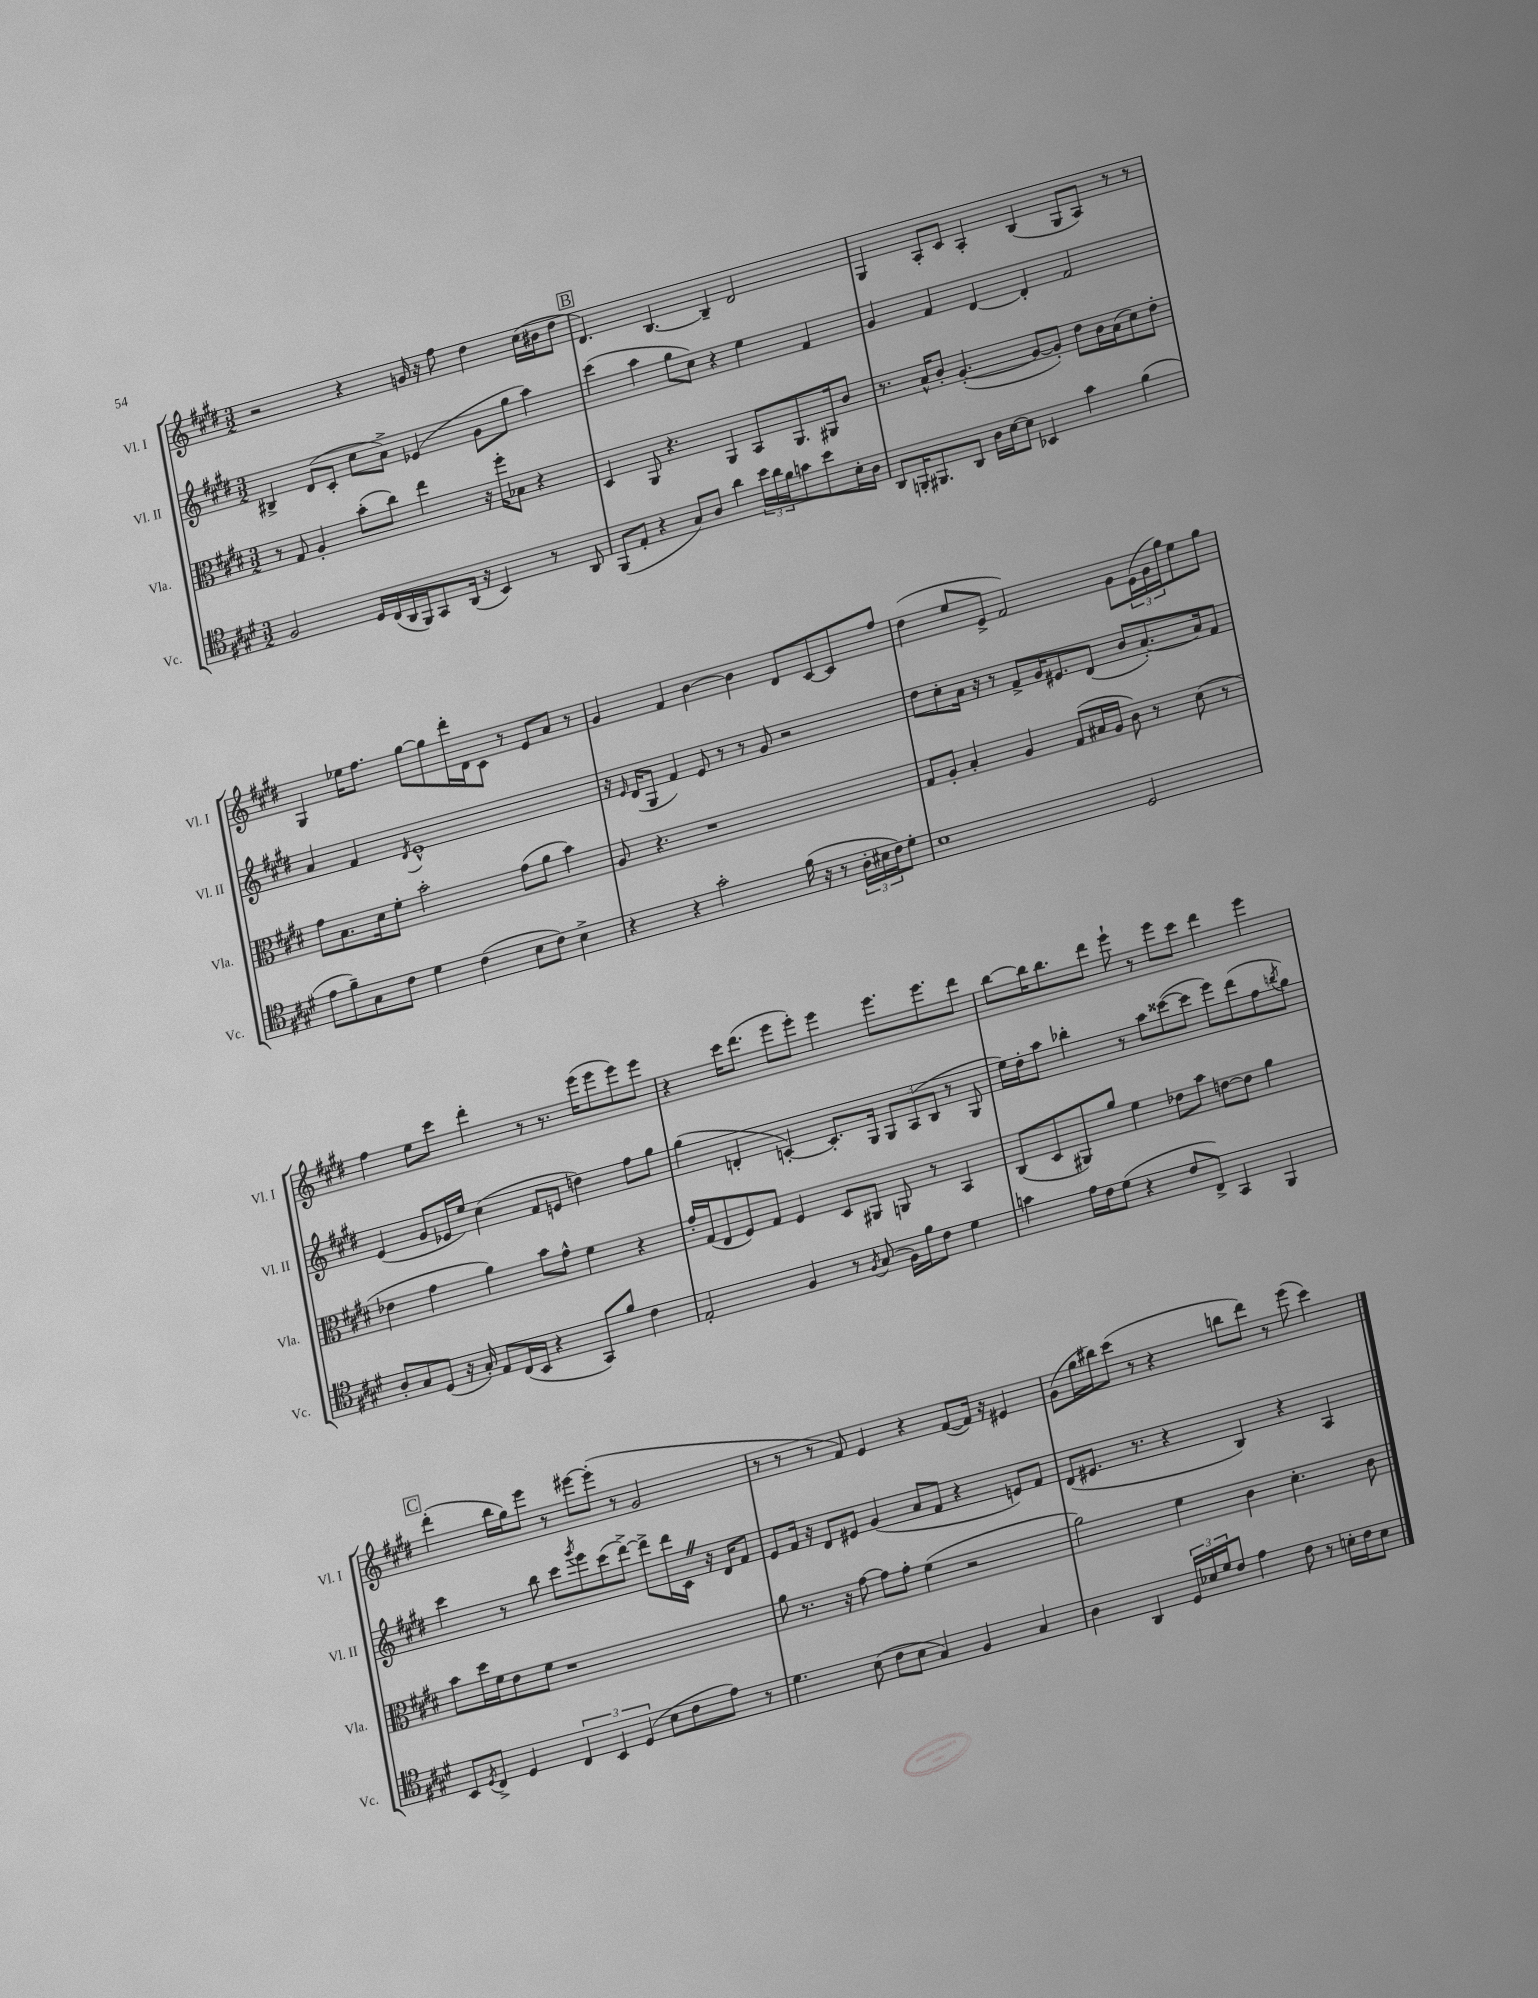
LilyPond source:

<<
\new StaffGroup <<
\new Staff = "s0" \with { instrumentName = "Vl. I" shortInstrumentName = "Vl. I" } {
    \clef treble \key e \major \numericTimeSignature \time 3/2
    r2 r4 g'16 r16 fis''8 dis''4 cis''16( bis'16 dis''8 |
    \mark \markup { \box "B" } dis'4.) b4.~ b4-- dis'2 |
    gis4 a8-. cis'8 a4-. b4( gis8 a8) r8 r8 |
    gis4 ees''16 fis''8. gis''8~ gis''8 dis'''16-. dis'16 cis'8 r8 e'8 a'8 r8 |
    gis'4 fis'4 b'4~ b'4 dis'8 cis'8~ cis'8 fis''8 |
    dis''4( e''8 e'8-> fis'2) gis'8 \tuplet 3/2 { e'16( gis'16 gis''16) } e''8 gis''8 |
    fis''4 e''8 cis'''8 dis'''4-. r8 r8. e'''16( e'''8 e'''8) e'''8 |
    r4 cis'''16 dis'''8.( e'''8 e'''8-.) e'''4 e'''8. e'''8. dis'''8 |
    b''8~ b''16 b''8. dis'''8 e'''8-! r8 e'''8 cis'''8 dis'''4 e'''4 |
    \mark \markup { \box "C" } dis'''4-.( b''16 gis''16) e'''8 r8 eis'''8~ eis'''8-.( r8 gis'2 |
    r8 r8 r8 fis'8) e'4 r4 fis'8~( fis'16) r16 eis'4 |
    gis'8( gis''16 bis''16) cis'''8( r8 r4 b''8 dis'''8) r8 e'''8( cis'''4) \bar "|." |
}
\new Staff = "s1" \with { instrumentName = "Vl. II" shortInstrumentName = "Vl. II" } {
    \clef treble \key e \major \numericTimeSignature \time 3/2
    bis4-> dis'8( cis'8-. cis''8 a'8->) ees'4( gis'8 gis''8 a''4) |
    \mark \markup { \box "B" } cis'''4( a''4 gis''8 cis''8) r4 e''4 fis'4 |
    gis'4 fis'4 dis'4~ dis'4-. fis'2 |
    a'4 fis'4 \acciaccatura { dis'8 } e'1-^ |
    r16 \grace { e'16 } dis'16( gis8 fis'4) e'8 r8 r8 gis'8 r2 |
    dis''8 cis''8-. a'16 r16 r8 fis'8-> gis'16 eis'8. dis'8( b'8 a'8.~-.) a'16 fis'8 |
    e'4( gis'8 ees'16 e''16) cis''4( fis'8 e'8 d''4) fis''8 gis''8 |
    gis''4( d'4-. c'4~-.) c'8.-. gis16 \tuplet 3/2 { gis8 a8( b8 } r8 gis8 |
    e''16) dis''16-. a''8 bes''4-. r8 a''8 cisis'''8~( cisis'''8 e'''8) dis'''8( fis''8 \acciaccatura { b''8 } gis''8) |
    \mark \markup { \box "C" } cis'''4 r8 b''8 cis'''8 \acciaccatura { gis'''8 } e'''8 cis'''8( dis'''8~->) dis'''8-> dis'''16 cis'16 \once \override BreathingSign.text = \markup { \musicglyph "scripts.caesura.straight" } \breathe r16 dis'16 fis'8 |
    e'8 fis'16 r16 dis'8 eis'8 gis'4( a'8 fis'8 r4 e'8) fis'8 |
    dis'8( eis'8. r8. r4 b4) r4 a4 \bar "|." |
}
\new Staff = "s2" \with { instrumentName = "Vla." shortInstrumentName = "Vla." } {
    \clef alto \key e \major \numericTimeSignature \time 3/2
    r8 gis8 a4-. b'8-.( cis''8) e''4 r16 fis''16-. bes8 r4 |
    \mark \markup { \box "B" } dis4 a,8 r4. a,4 b,8 a,8. ais,16 cis'8 |
    r8. b16-^ cis'8-. a4.~-.( a8~ a8-.) e'8 cis'16 b16( dis'8) e'8-. |
    gis'8 b8. dis'16 fis'8-. b'2-. gis'8( a'8 b'4) |
    a8 r4. r1 |
    gis8 a8-. b4-. a4 gis8( bis16 a16 cis'8) r8 dis'8( r8 |
    ees'4 gis'4 a'4) b'8 gis'8-^ fis'4 r4 |
    gis'16-. gis16( e8 fis8) gis8 fis4 dis8 ais,8 a,8 r8 b,4 |
    cis8( dis8 ais,8) a'8 fis'4 ees'8 b'8 e'8~ e'8 a'4 |
    \mark \markup { \box "C" } b'8 dis''16 fis'16 e'8 fis'8 r1 |
    a'8 r8. r16 gis'8~ gis'8 gis'8-. fis'4( r2 |
    a'2) fis'4 cis'4 dis'4.-. cis'8 \bar "|." |
}
\new Staff = "s3" \with { instrumentName = "Vc." shortInstrumentName = "Vc." } {
    \clef tenor \key e \major \numericTimeSignature \time 3/2
    fis2 dis16 cis16( a,16 fis,16) gis,8 a,16( r16 b,4) r8 a,8 |
    \mark \markup { \box "B" } fis,8( e8-. r4 gis8) a8 a'4 \tuplet 3/2 { b'16 a'16 fis'16 } g'8 b'8 b16-. a16 |
    a,8 f,16-. fis,8. a,8 a16 b16~ b8 bes,4 gis'4 fis'4( |
    e'8 fis'8--) gis8 cis'8 dis'4 cis'4( b8 cis'8) b4-> |
    r4 r4 gis'2-. fis'16( r16 r8 \tuplet 3/2 { a16-. bis16 cis'16) } dis'8-. |
    b1 dis2 |
    a8-. gis8 dis8( r16 gis16-.) e8 cis16( b,16 r4 gis,8) fis'8 cis'4 |
    e2-. fis4 r8 \acciaccatura { fis8 } gis8( fis16) fis'16 cis'8 dis'4 |
    g'4 e'16 cis'16 dis'8( r4 cis'8 cis8->) gis,4 fis,4 |
    \mark \markup { \box "C" } b,8 \acciaccatura { dis8 } cis8-> dis4 \tuplet 3/2 { cis4 b,4 dis4( } b8 cis'8 e'8) r8 |
    dis'4. b8( cis'8 b8 gis4) fis4 gis4 |
    a4 a,4 \tuplet 3/2 { dis16 bes16 dis'16 } cis'8 e'4 cis'8 r8 b16-. cis'16 b8 \bar "|." |
}
>>
>>
\layout { \context { \Score \remove "Bar_number_engraver" } }
